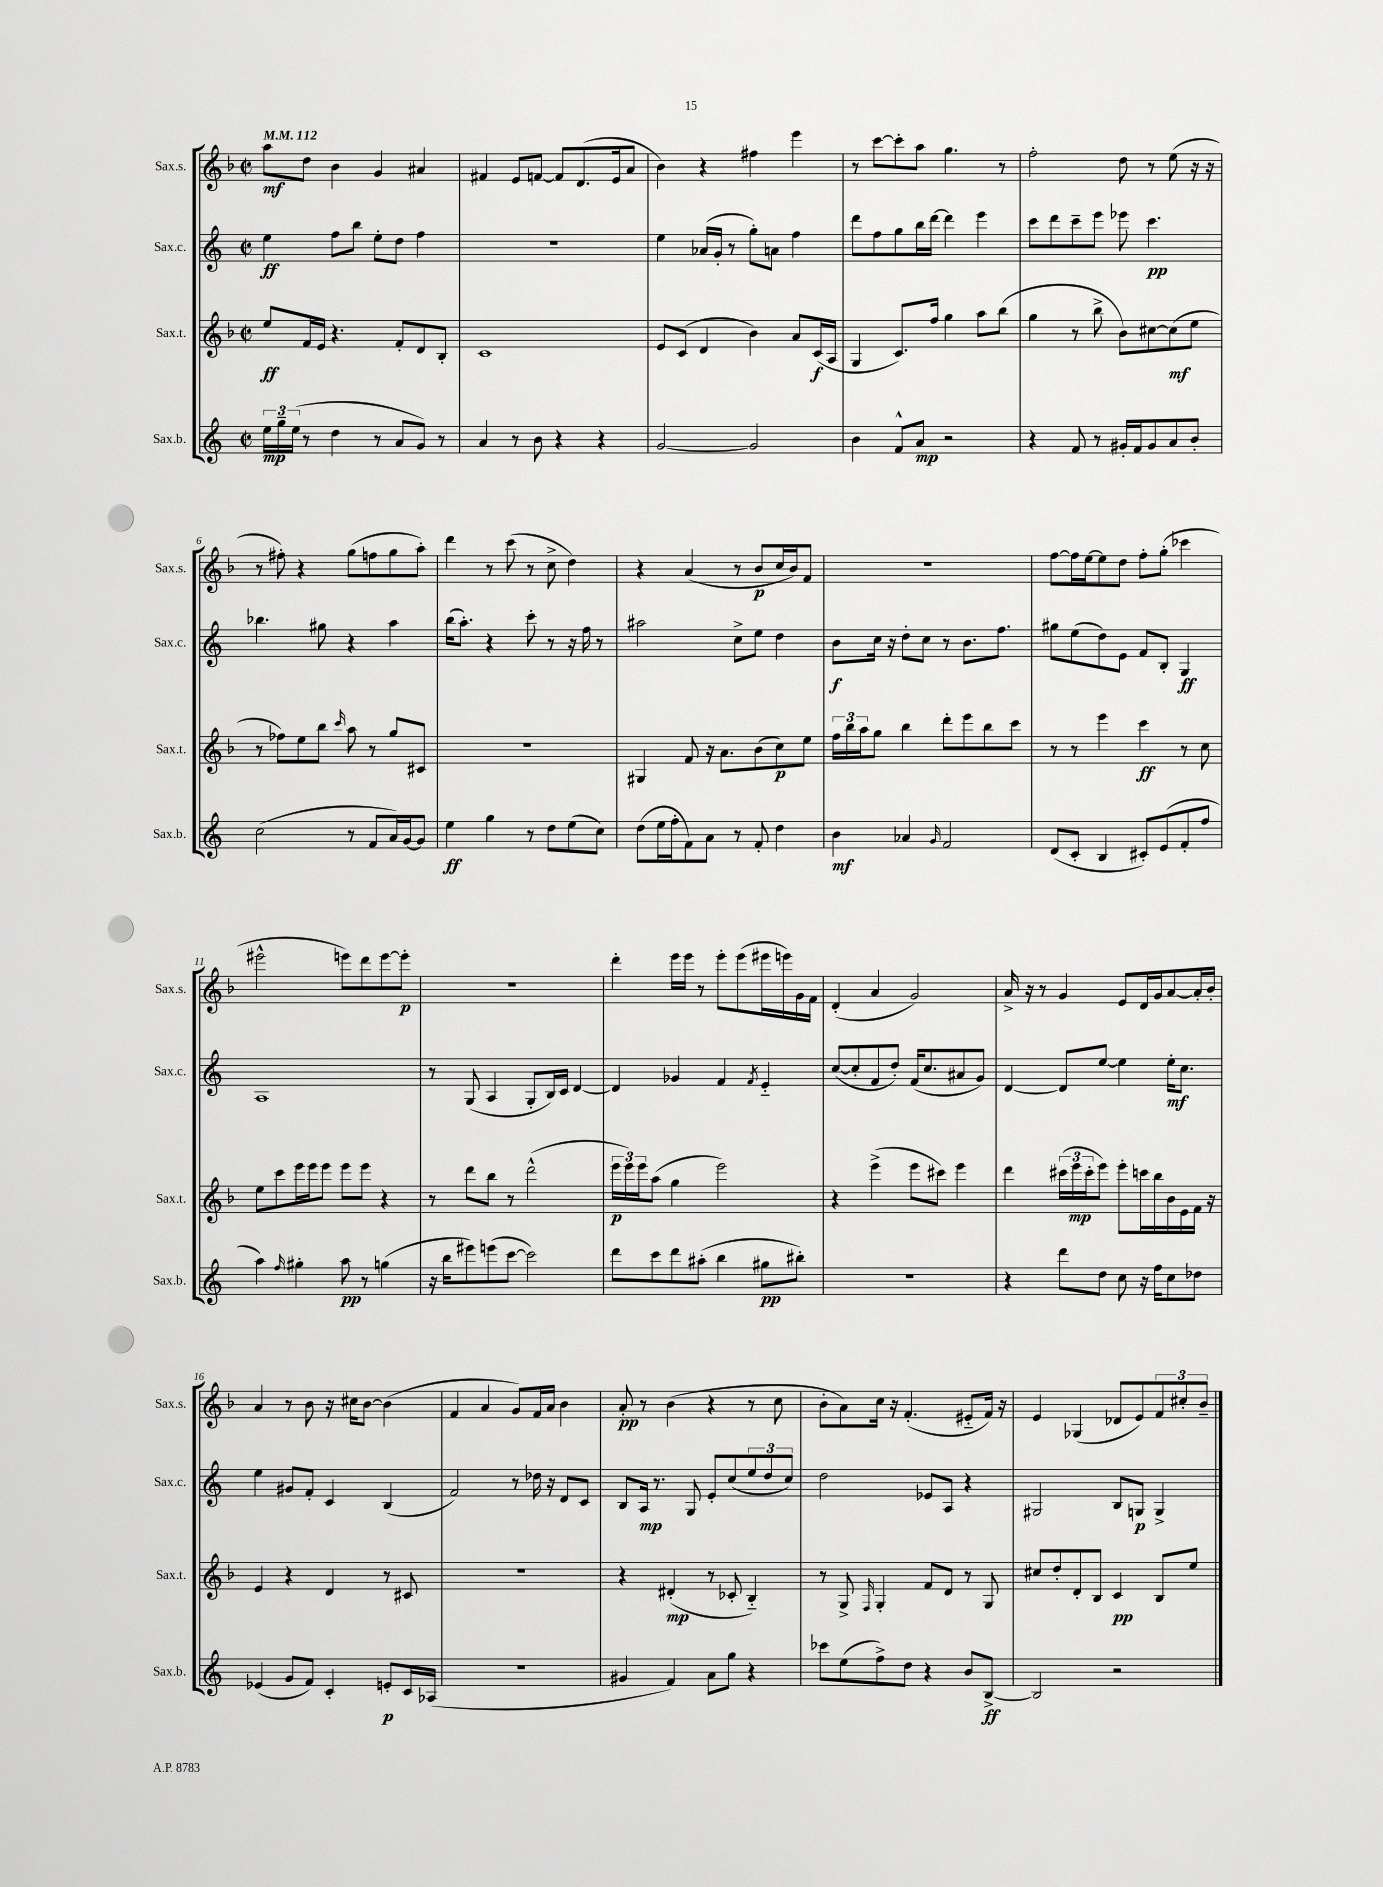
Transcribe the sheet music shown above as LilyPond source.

<<
\new StaffGroup <<
\new Staff = "s0" \with { instrumentName = "Sax.s." shortInstrumentName = "Sax.s." } {
    \clef treble \key f \major \defaultTimeSignature \time 2/2 \tempo 4 = 112
    a''8\mf d''8 bes'4 g'4 ais'4 |
    fis'4 e'8 f'8~ f'8 d'8.( e'16 a'8 |
    bes'4) r4 fis''4 e'''4 |
    r8 c'''8~ c'''8-. a''8 g''4. r8 |
    f''2-. d''8 r8 e''8( r16 r16 |
    r8 fis''8-.) r4 g''8( f''8 g''8 a''8-.) |
    d'''4 r8 c'''8( r8 c''8-> d''4) |
    r4 a'4( r8 bes'8\p c''16 bes'16) f'8 |
    r1 |
    f''8~ f''16 e''16~ e''8 d''8 f''8-. g''8-.( ces'''4 |
    eis'''2-^ e'''8) d'''8 e'''8~ e'''8-.\p |
    R1 |
    d'''4-. e'''16 e'''16 r8 e'''8-. e'''8( eis'''16 e'''16) g'16 f'16 |
    d'4-.( a'4 g'2) |
    a'16-> r16 r8 g'4 e'8 d'16 g'16 a'8~ a'16-. bes'16-. |
    a'4 r8 bes'8 r16 cis''16 bes'8~ bes'4( |
    f'4 a'4 g'8) f'16 a'16 bes'4 |
    a'8-.\pp r8 bes'4( r4 r8 c''8 |
    bes'8-. a'8) c''16 r16 f'4.-.( eis'8-_ f'16) r16 |
    e'4 ges4( des'8 e'8) \tuplet 3/2 { f'8 cis''8-. bes'8-- } \bar "|." |
}
\new Staff = "s1" \with { instrumentName = "Sax.c." shortInstrumentName = "Sax.c." } {
    \clef treble \key c \major \defaultTimeSignature \time 2/2
    e''4\ff f''8 b''8 e''8-. d''8 f''4 |
    R1 |
    e''4 aes'16( g'16-. r8 g''8-.) a'8 f''4 |
    d'''8 f''8 g''8 b''16 d'''16~ d'''4 e'''4 |
    c'''8 d'''8 c'''8-- e'''8 ees'''8 c'''4.\pp |
    bes''4. gis''8 r4 a''4 |
    b''16( a''8.-.) r4 c'''8-. r8 r16 f''16 r8 |
    ais''2 c''8-> e''8 d''4 |
    b'8\f c''16 r16 d''8-. c''8 r8 b'8. f''8. |
    gis''8 e''8( d''8) e'8 f'8 b8-. g4\ff |
    a1 |
    r8 g8( a4 g8-. b16) c'16 d'4~ |
    d'4 ges'4 f'4 \acciaccatura { f'8 } e'4-_ |
    c''8~( c''8-. f'8 d''8-.) f'16( c''8. ais'8 g'8) |
    d'4~ d'8 e''8~ e''4 e''16-.\mf c''8. |
    e''4 gis'8 f'8-. c'4 b4( |
    f'2) r8 des''16 r16 d'8 c'8 |
    b8 a16\mp r8. g8 e'8-. c''8( \tuplet 3/2 { e''8 d''8 c''8) } |
    d''2 ees'8 a8 r4 |
    gis2 b8 g8\p g4-> \bar "|." |
}
\new Staff = "s2" \with { instrumentName = "Sax.t." shortInstrumentName = "Sax.t." } {
    \clef treble \key f \major \defaultTimeSignature \time 2/2
    e''8\ff f'16 e'16 r4. f'8-. d'8 bes8-. |
    c'1 |
    e'8 c'8( d'4 bes'4) a'8 c'16\f( a16 |
    g4 c'8.) f''16 g''4 a''8 bes''8( |
    g''4 r8 bes''8-> bes'8) cis''8~ cis''8\mf( e''8 |
    r8 fes''8) e''8 bes''8 \grace { c'''16 } a''8 r8 g''8 cis'8 |
    R1 |
    gis4 f'8 r16 a'8. bes'8( c''8\p) e''8 |
    \tuplet 3/2 { f''16 bes''16 a''16 } g''8 bes''4 d'''8-. e'''8 bes''8 c'''8 |
    r8 r8 e'''4 c'''4\ff r8 c''8 |
    e''8 c'''8 e'''16 e'''16 e'''8 e'''8 e'''8 r4 |
    r8 d'''8 bes''8 r8 d'''2-^( |
    \tuplet 3/2 { e'''16\p e'''16) e'''16 } a''8( g''4 e'''2) |
    r4 e'''4->( e'''8 cis'''8) e'''4 |
    d'''4 \tuplet 3/2 { cis'''16( e'''16\mp cis'''16-. } e'''8) e'''8-. c'''16 bes''16 bes'16 e'16 f'16 r16 |
    e'4 r4 d'4 r8 cis'8 |
    r1 |
    r4 dis'4-.\mp( r8 ces'8-. bes4-_) |
    r8 g8-> \grace { f16 } g4-. f'8 d'8 r8 g8 |
    cis''8 d''8-. d'8-. bes8 c'4\pp bes8 e''8 \bar "|." |
}
\new Staff = "s3" \with { instrumentName = "Sax.b." shortInstrumentName = "Sax.b." } {
    \clef treble \key c \major \defaultTimeSignature \time 2/2
    \tuplet 3/2 { e''16\mp g''16-- e''16( } r8 d''4 r8 a'8 g'8) r8 |
    a'4 r8 b'8 r4 r4 |
    g'2~ g'2 |
    b'4 f'8-^ a'8\mp r2 |
    r4 f'8 r8 gis'16-. f'16 gis'8 a'8 b'8-. |
    c''2( r8 f'8 a'16) g'16~ g'8 |
    e''4\ff g''4 r8 d''8 e''8( c''8) |
    d''8( e''16 f''16-. f'8) a'8 r8 f'8-. d''4 |
    b'4\mf aes'4 \grace { g'16 } f'2 |
    d'8( c'8-. b4 cis'8-.) e'8( f'8-. f''8 |
    a''4) \grace { f''16 } gis''4-. a''8\pp r8 g''4( |
    r16 b''16 eis'''8) e'''8( c'''8~ c'''2) |
    d'''8 c'''8 d'''8 ais''8-.( b''4 gis''8\pp bis''8-.) |
    r1 |
    r4 d'''8 d''8 c''8 r16 f''16 c''8 des''8 |
    ees'4( g'8 f'8) c'4-. e'8-.\p c'16 aes16( |
    R1 |
    gis'4 f'4) a'8 g''8 r4 |
    ces'''8 e''8( f''8->) d''8 r4 b'8 b8~->\ff |
    b2 r2 \bar "|." |
}
>>
>>
